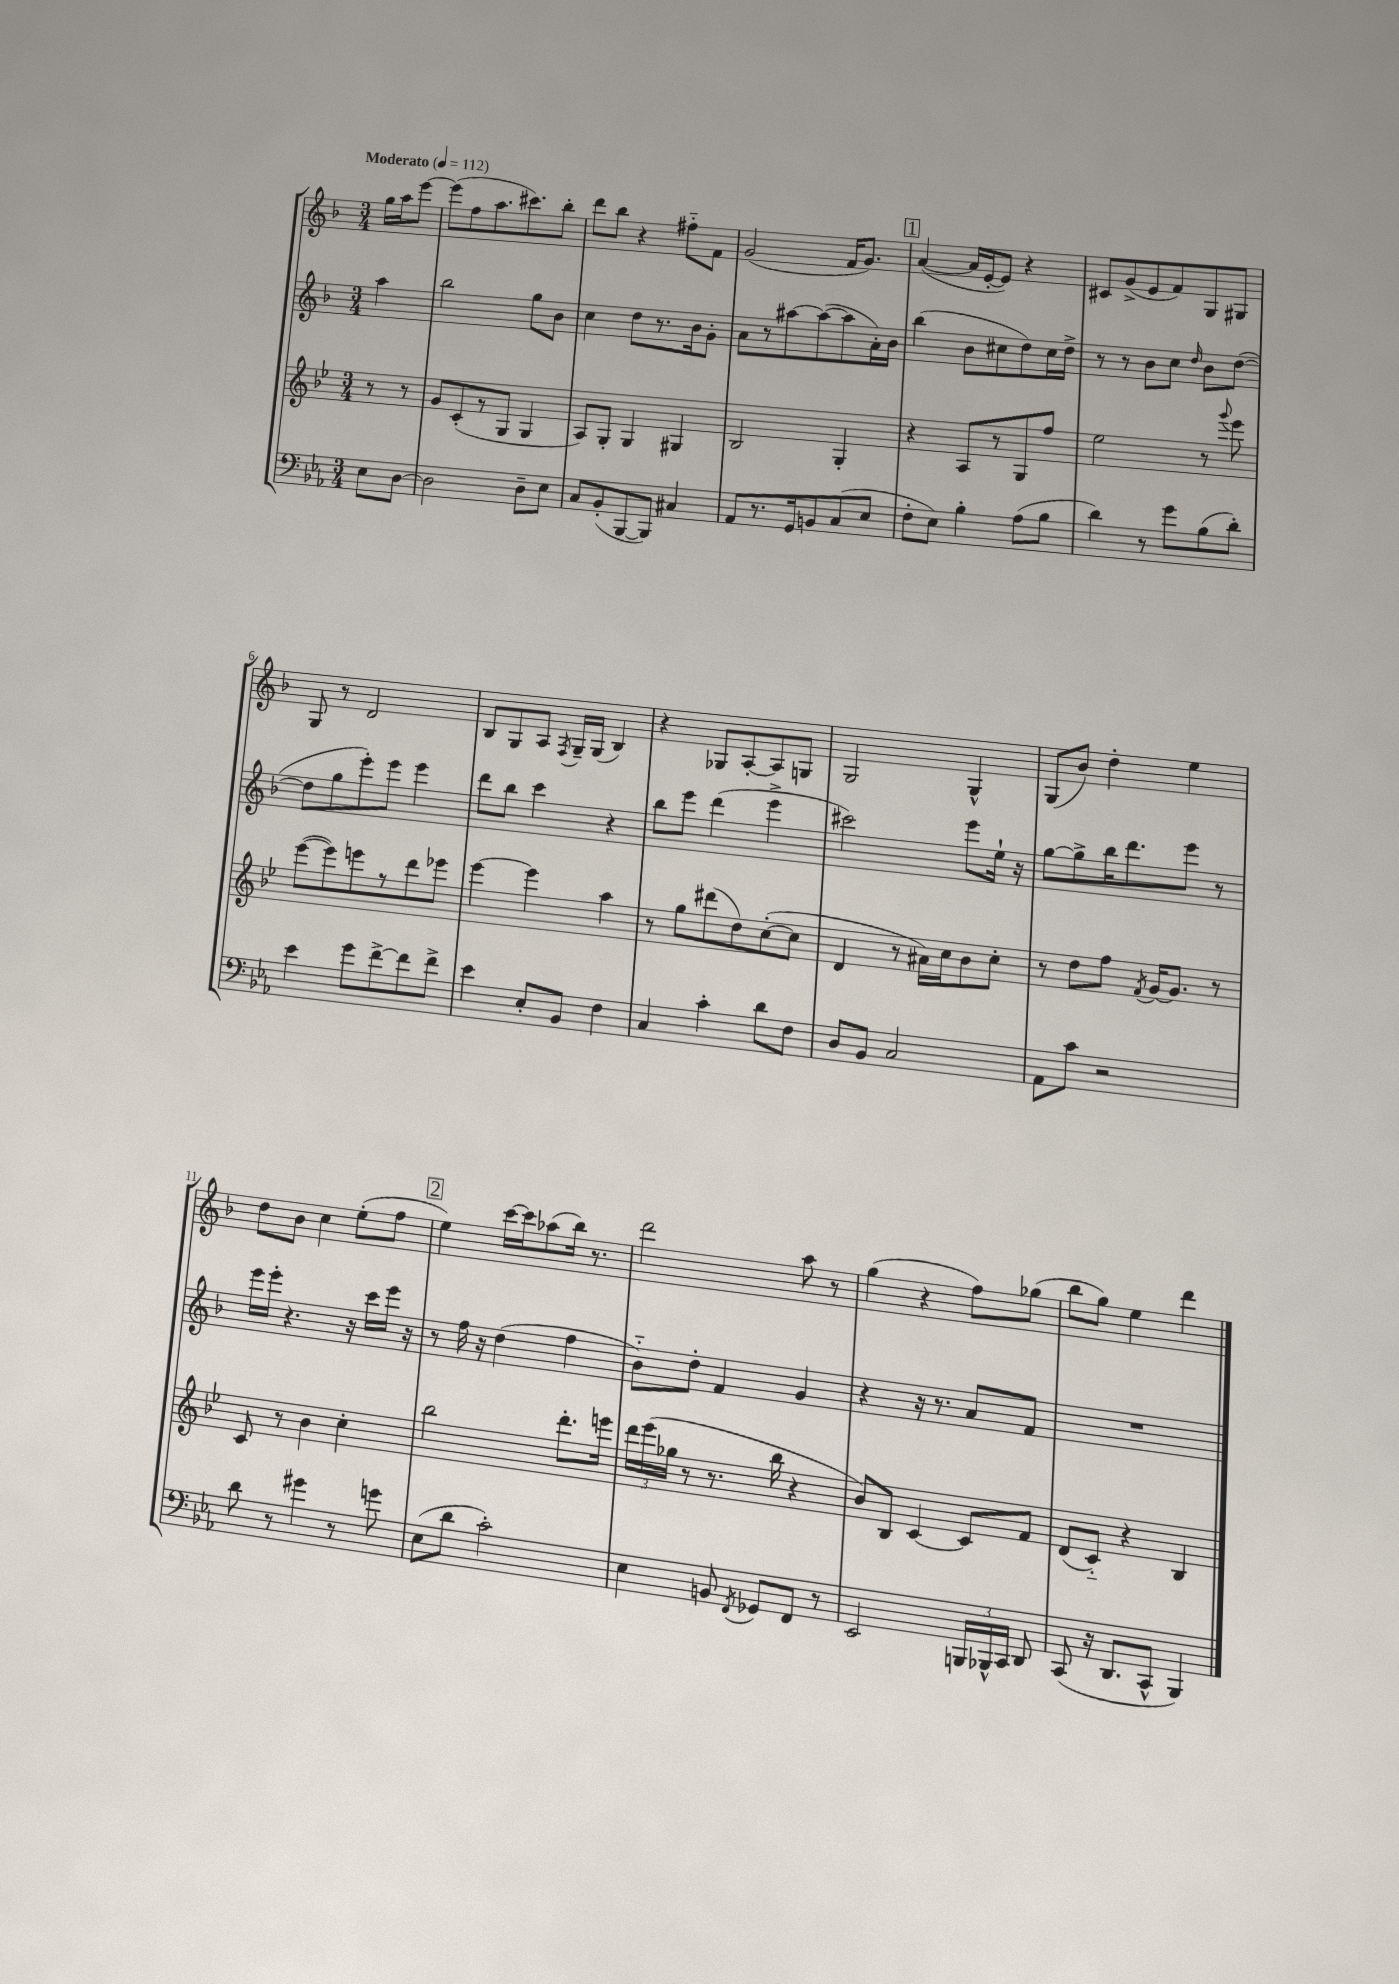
<<
\new StaffGroup <<
\new Staff = "s0" {
    \clef treble \key f \major \numericTimeSignature \time 3/4 \partial 4 \tempo "Moderato" 4 = 112
    \autoBeamOff g''16[ a''16 e'''8]~ |
    e'''8[( f''8 a''8. cis'''8.) bes''8]-. |
    d'''8[ bes''8] r4 fis''8[-_ f'8] |
    g'2( f'16[ g'8.]) |
    \mark \markup { \box "1" } a'4~( a'16[ e'16~-. e'8]) r4 |
    cis'8[ g'8->( e'8 f'8) g8 gis8] |
    g8 r8 d'2 |
    bes8[ g8 a8] \acciaccatura { f8 } g16[-- g16]( bes4) |
    r4 ges8[ a8~-. a8 g8] |
    g2 g4-^ |
    g8[( bes'8]) d''4-. e''4 |
    d''8[ bes'8] c''4 e''8[-.( f''8] |
    \mark \markup { \box "2" } e''4) c'''16[~ c'''16 aes''8( bes''16]) r8. |
    d'''2 a''8 r8 |
    g''4( r4 f''8[) ges''8]( |
    bes''8[ g''8]) e''4 d'''4 \bar "|." |
}
\new Staff = "s1" {
    \clef treble \key f \major \numericTimeSignature \time 3/4 \partial 4
    \autoBeamOff a''4 |
    bes''2 g''8[ bes'8] |
    c''4 d''8[ r8. bes'16 g'8]-. |
    a'8[ r8 ais''8~ ais''8~( ais''8 a'16-.) bes'16] |
    \mark \markup { \box "1" } bes''4( bes'8[ cis''8 d''8) cis''16 d''16]-> |
    r8 r8 bes'8[ c''8] \grace { d''16 } bes'8[ d''8]~( |
    d''8[ g''8 e'''8-.) e'''8] e'''4 |
    d'''8[ bes''8] c'''4 r4 |
    bes''8[ e'''8] d'''4( e'''4-> |
    cis'''2) e'''8[ e''16]-! r16 |
    g''8[~ g''8-> bes''16 d'''8. e'''8] r8 |
    e'''16[ e'''16]-. r4. r16 c'''16[ e'''16] r16 |
    \mark \markup { \box "2" } r8 f''16 r16 d''4( f''4 |
    bes'8[-_) d''8]-. f'4 g'4 |
    r4 r16 r8. a'8[ f'8] |
    R2. \bar "|." |
}
\new Staff = "s2" {
    \clef treble \key bes \major \numericTimeSignature \time 3/4 \partial 4
    \autoBeamOff r8 r8 |
    g'8[ c'8-.( r8 g8] g4 |
    a8[) g8]-. g4 gis4 |
    bes2 g4-. |
    \mark \markup { \box "1" } r4 a8[ r8 g8 f''8] |
    ees''2 r8 \appoggiatura { g'''8 } ees'''8 |
    ees'''8[~( ees'''8) e'''8 r8 d'''8 ees'''8] |
    ees'''4~ ees'''4 a''4 |
    r8 g''8[ dis'''8( d''8) c''8~-.( c''8] |
    d'4 r8 ais'16[) c''16 bes'8 c''8]-. |
    r8 d''8[ f''8] \acciaccatura { f'8 } g'16[~ g'8.] r8 |
    c'8 r8 bes'4 c''4-. |
    \mark \markup { \box "2" } bes''2 d'''8.[-. e'''16] |
    \tuplet 3/2 { d'''16[ ees'''16( ges''16] } r8 r8. bes''16 r4 |
    bes'8[) bes8] c'4~ c'8[ f'8] |
    d'8[( c'8]-_) r4 bes4 \bar "|." |
}
\new Staff = "s3" {
    \clef bass \key ees \major \numericTimeSignature \time 3/4 \partial 4
    \autoBeamOff ees8[ d8]~ |
    d2 d8[-- ees8] |
    c8[ bes,8-.( bes,,8~ bes,,8]) cis4 |
    aes,8[ r8. g,16 b,8 c8( ees8] |
    \mark \markup { \box "1" } f8[-. ees8]) bes4-. aes8[( bes8] |
    d'4) r8 g'8[ bes8( d'8]-.) |
    ees'4 g'8[ f'8~-> f'8 f'8]-> |
    ees'4 ees8[-. bes,8] f4 |
    c4 c'4-. d'8[ f8] |
    d8[ bes,8] c2 |
    aes,8[ c'8] r2 |
    d'8 r8 gis'4 r8 g'8 |
    \mark \markup { \box "2" } ees8[( d'8] c'2-.) |
    ees4 b,8 \acciaccatura { f,8 } ges,8[ f,8] r8 |
    ees,2 \tuplet 3/2 { b,,16[ bes,,16-^ c,16] } d,8 |
    c,8( r16 d,8.[ c,8]-^ bes,,4) \bar "|." |
}
>>
>>
